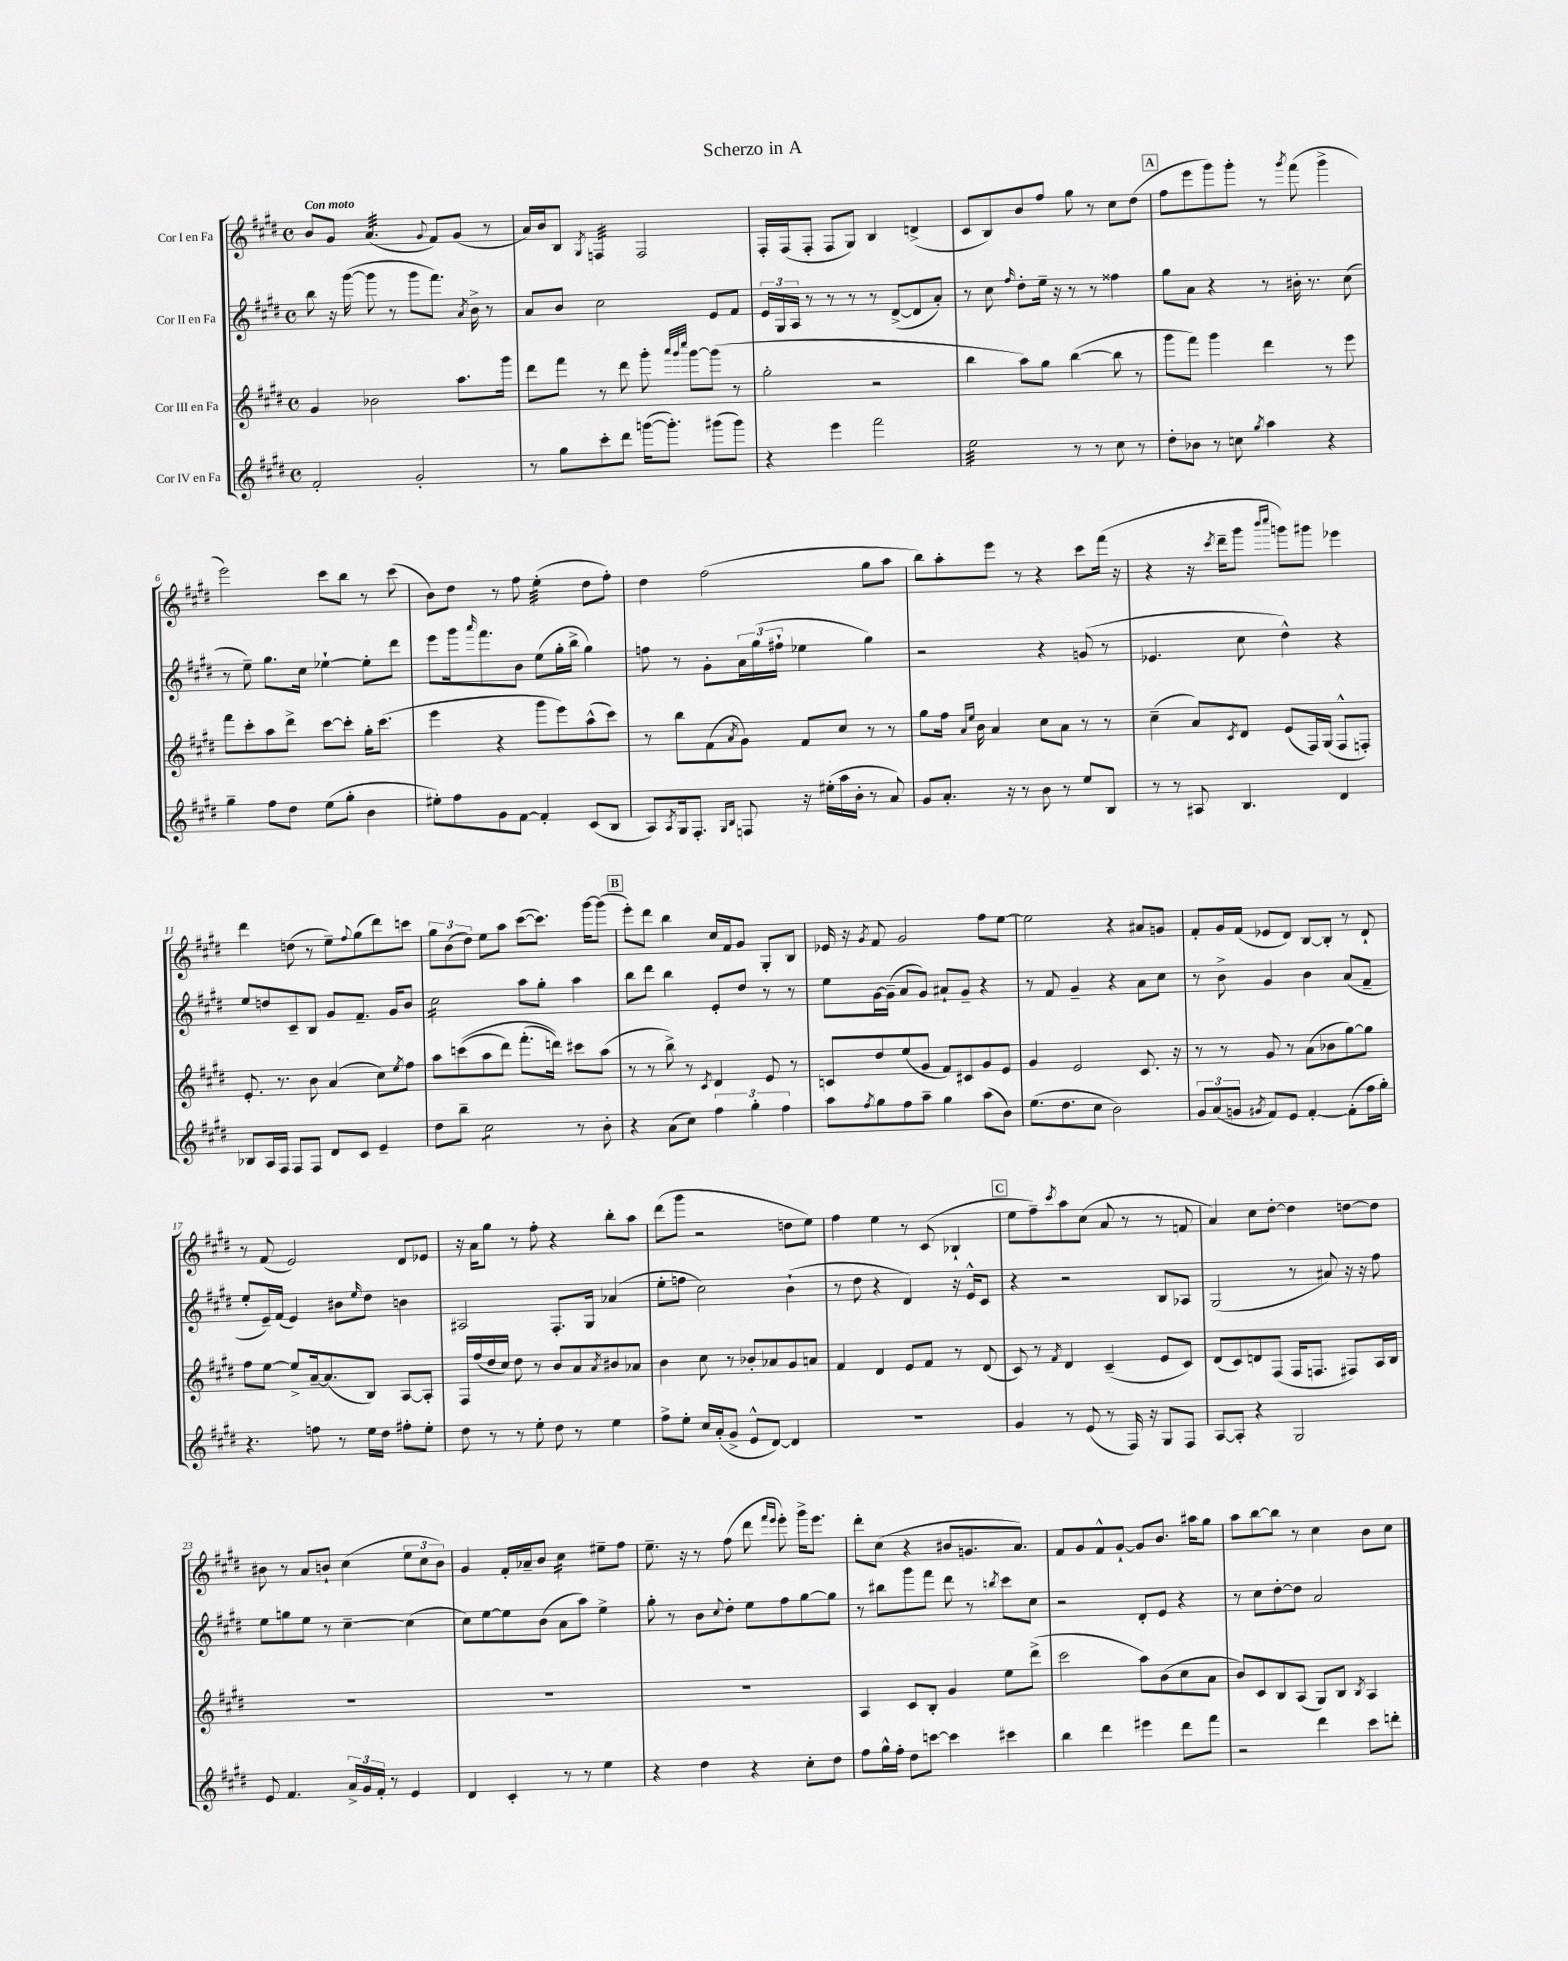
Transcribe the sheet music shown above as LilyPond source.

\header { title = "Scherzo in A" }
<<
\new StaffGroup <<
\new Staff = "s0" \with { instrumentName = "Cor I en Fa" } {
    \clef treble \key e \major \defaultTimeSignature \time 4/4 \tempo "Con moto"
    b'8 gis'8 a'4.:32( \appoggiatura { gis'8 } fis'8) gis'8( r8 |
    a'16) b'16 b8 \acciaccatura { gis8 } f4:32 f2 |
    fis16-. fis16( fis8-. fis8 gis8) b4 d'4->( |
    cis'8 b8) b'8 fis''8 gis''8 r8 cis''8 dis''8( |
    \mark \markup { \box "A" } fis''8 e'''8 gis'''8) gis'''8-. r8 \acciaccatura { gis'''8 } fis'''8( gis'''4-> |
    e'''2) cis'''8 b''8 r8 cis'''8( |
    b'8) dis''8 r8 fis''8 e''4:32-.( dis''8 fis''8-.) |
    dis''4 fis''2( gis''8 a''8 |
    b''8) a''8-. e'''8 r8 r4 cis'''8 fis'''16( r16 |
    r4 r16 \acciaccatura { cis'''8 } dis'''16-- gis'''8 \grace { b'''16 cis''''16 } g'''8) gis'''8 ees'''4 |
    dis'''4 d''8( r8 e''8--) \appoggiatura { fis''8 } gis''8( dis'''8) c'''8 |
    \tuplet 3/2 { gis''8 b'8( dis''8) } e''8 a''8 cis'''8~( cis'''8.) gis'''16~ gis'''8( |
    \mark \markup { \box "B" } e'''8-.) dis'''8 b''4 cis''16 fis'16 gis'8 gis8-. b8 |
    ees'16 r16 \acciaccatura { gis'8 } fis'8 gis'2 fis''8 e''8~ |
    e''2 r4 ais'8 g'8 |
    fis'8-. gis'16 fis'16( ees'8 dis'8) b8~ b8-. r8 dis'8-! |
    r8 fis'8( e'2) dis'8 ees'8 |
    r16 a'16 gis''8 r8 fis''8-. r4 b''8-. a''8 |
    dis'''8( gis'''8 r2 d''8 e''8) |
    fis''4 e''4 r8 cis'8( bes4-! |
    \mark \markup { \box "C" } e''8 fis''8--) \acciaccatura { cis'''8 } a''8 cis''8( a'8 r8 r8 f'8 |
    a'4) cis''8 dis''8~-. dis''4 d''8~ d''8 |
    bis'8 r8 a'8 b'8-! cis''4( \tuplet 3/2 { e''8 cis''8 b'8) } |
    gis'4 fis'16-. aes'16-- b'8 cis''4:16 eis''8-- fis''8 |
    e''8.-- r16 r8 fis''8( dis'''8 \grace { fis'''16 e'''16 } e'''8-.) gis'''16-> e'''8. |
    dis'''8-. cis''8( r4 bis'8 g'8. a'8.) |
    fis'8 gis'8 fis'8-^ gis'8~-! gis'8 b'8. ais''16 gis''8 |
    a''8 b''8~ b''8 r8 cis''4 b'8 cis''8 \bar "|." |
}
\new Staff = "s1" \with { instrumentName = "Cor II en Fa" } {
    \clef treble \key e \major \defaultTimeSignature \time 4/4
    b''8 r16 gis'''16~( gis'''8 r8 gis'''8 fis'''8.) \acciaccatura { a'8 } b'16-> r8 |
    a'8 b'8 cis''2 e'8 fis'8 |
    \tuplet 3/2 { e'16 gis16 a16 } r8 r8 r8 r8 dis'8~->( dis'8 a'8-.) |
    r8 cis''8 \grace { fis''16 } dis''8-. e''16-- r16 r8 r8 fisis''4 |
    \mark \markup { \box "A" } gis''8 a'8 r4 r8 bis'16-. r8. cis''8( |
    r8 e''8--) gis''8. cis''16 ees''4~-! ees''8-. dis'''8 |
    e'''8 gis'''16 \grace { a'''16 } fis'''8. b'8 e''8( gis''16-. b''16-> gis''4) |
    f''8 r8 gis'8-. \tuplet 3/2 { a'16 gis''16( fis''16-! } ees''4 gis''4) |
    r2 r4 g'8( r8 |
    ees'4. cis''8 dis''4-^) r4 |
    e''8 d''8 cis'8-- b8 gis'8 fis'8.-- gis'16 b'8 |
    cis''2:16 a''8 gis''8-. a''4 |
    \mark \markup { \box "B" } b''8 dis'''8 b''4 e'8-. dis''8 r8 r8 |
    e''8 gis'16~ gis'16--( a'8 gis'8) ais'8-! gis'8-- r4 |
    r8 fis'8 gis'4-- r4 a'8 cis''8 |
    r8 b'8-> gis'4 b'4 a'8( fis'8-- |
    e''8-. e'16--) fis'16( e'4) bis'8 \grace { e''16 } dis''8 b'4 |
    ais2 fis8.-. gis16 aes'4( |
    e''8-. f''8 cis''2) b'4-!( |
    r8 dis''8 r4 dis'4) r16 e'16-^ cis'8 |
    \mark \markup { \box "C" } r4 r2 b8 aes8 |
    gis2( r8 ais'8) r16 r16 fis''8 |
    e''8 g''8 e''8 r8 cis''4~-- cis''4( |
    cis''8) e''8~ e''8 b'8( a'8 a''8) e''4-> |
    gis''8-. r8 b'8 \appoggiatura { cis''8 } dis''8-. e''8 fis''8 gis''8~ gis''8 |
    r8 bis''8 gis'''8 fis'''8 dis'''8 r8 \acciaccatura { b''8 } cis'''8 cis''8 |
    r2 dis'8-. e'8 r4 |
    r8 cis''8 dis''8~-. dis''8 a'2 \bar "|." |
}
\new Staff = "s2" \with { instrumentName = "Cor III en Fa" } {
    \clef treble \key e \major \defaultTimeSignature \time 4/4
    gis'4 bes'2 a''8. gis'''16 |
    dis'''8 fis'''8 r8 dis'''8 gis'''8-. \grace { a'''32 gis'''32 cis''''32 } gis'''8~ gis'''8( r8 |
    gis''2-. r2 |
    b''4 a''8) gis''8 b''4~( b''8 r8 |
    \mark \markup { \box "A" } gis'''8 fis'''8) gis'''4 dis'''4 r8 e'''8 |
    fis'''8 cis'''8-. a''8 dis'''8-> cis'''8~ cis'''8-. gis''16-. cis'''8.( |
    e'''4 r4 gis'''8 e'''8) a''8-^( cis'''8) |
    r8 b''8 fis'8( \acciaccatura { a'8 } gis'8) fis'8 cis''8 r8 r8 |
    gis''8 fis''16 \grace { a'16 e''16 } b'16 a'4 cis''8 a'8 r8 r8 |
    cis''4--( a'8) \acciaccatura { cis'8 } dis'8 e'8( fis16) gis16( fis8-^ f8-.) |
    e'8.-. r8. b'8 a'4( cis''8) \acciaccatura { e''8 } fis''8 |
    a''8 c'''8(\( a''8 dis'''8) fis'''8.-.( d'''16)\) cis'''8 a''8( |
    \mark \markup { \box "B" } r8 r8 b''8->) r8 \acciaccatura { cis'8 } dis'4 e'8 r8 |
    c'8 dis''8 e''8( gis'8 fis'8) cis'8 gis'8 e'8 |
    gis'4 e'2 cis'8. r16 |
    r8 r8 gis'8 r8 a'8( bes'8 gis''8~) gis''8 |
    fis''8 e''8~ e''8-> a'16~-- a'8.( b8) a8~ a8-. |
    fis16 fis''16( dis''16 cis''16) dis''8 r8 b'8 a'8 \acciaccatura { a'8 } bis'8 aes'8 |
    b'4 cis''8 r8 bes'8-. aes'8 gis'8 a'8 |
    fis'4 dis'4 e'8 fis'8 r8 dis'8( |
    \mark \markup { \box "C" } cis'8) r8 \acciaccatura { fis'8 } dis'4 cis'4--( e'8 cis'8) |
    dis'8( cis'8) d'8 fis8( fis16 f8. fis8) a16 b16 |
    R1 |
    R1 |
    R1 |
    a4 cis'8 b8-. gis'4 e''8 dis'''8->( |
    cis'''2 a''8) b'8( cis''8 a'8 |
    b'8) cis'8 b8 a8( gis8) b8 \acciaccatura { b8 } a4 \bar "|." |
}
\new Staff = "s3" \with { instrumentName = "Cor IV en Fa" } {
    \clef treble \key e \major \defaultTimeSignature \time 4/4
    fis'2-. gis'2-. |
    r8 gis''8 cis'''8-. dis'''8 g'''16~( g'''8.-.) gis'''8( gis'''8) |
    r4 e'''4 fis'''2 |
    e''2:32 r8 r8 cis''8 r8 |
    \mark \markup { \box "A" } dis''8-. bes'8 r8 c''8 \acciaccatura { gis''8 } a''4 r4 |
    gis''4-- fis''8 dis''8 e''8( gis''8-. b'4 |
    eis''8-.) fis''8 gis'8 fis'8~ fis'4-. cis'8( b8 |
    a8) \acciaccatura { a8 } gis16 fis8.-. \grace { gis16 b16 } f8 r16 eis''16-.( a''16 b'16-. r8 a'8) |
    gis'8 a'8.-. r16 r8 b'8 r8 e''8 b8 |
    r8 r8 ais8 b4. dis'4 |
    bes8 a16 fis16 fis8 fis8 dis'8 cis'8 e'4-- |
    dis''8 b''8-- cis''2:8 r8 b'8-. |
    \mark \markup { \box "B" } r4 a'8( cis''8) \tuplet 3/2 { fis''4 gis''4-. fis''4 } |
    a''8 \acciaccatura { fis''8 } gis''8 fis''8 a''8-- gis''4 a''8( b'8) |
    e''8.( dis''8. cis''8 b'2) |
    \tuplet 3/2 { gis'8 a'8( g'8 } \acciaccatura { gis'8 } fis'8) e'8 fis'4~-. fis'8-.( fis''16 gis''16-.) |
    r4. f''8 r8 e''16 dis''16 fis''8-. e''8-. |
    dis''8 r8 r8 e''8-. dis''8 r8 e''4 |
    fis''8-> e''8-. cis''16 a'16-.( gis'8-> e'8-^ dis'8~) dis'4 |
    R1 |
    \mark \markup { \box "C" } gis'4 r8 e'8( r8 fis16) r16 gis8 fis8 |
    a8~ a8-. r4 gis2 |
    e'8 fis'4. \tuplet 3/2 { a'16-> gis'16 fis'16-. } r8 e'4 |
    dis'4 cis'4-. r8 r8 e''4 |
    r4 dis''4 r4 cis''8-. dis''8 |
    fis''8 gis''16-^ fis''16-. dis''8 c'''8~ c'''4 cis'''4 |
    b''4 dis'''4 eis'''4 dis'''8 fis'''8 |
    r2 dis'''4 cis'''8 d'''8-. \bar "|." |
}
>>
>>
